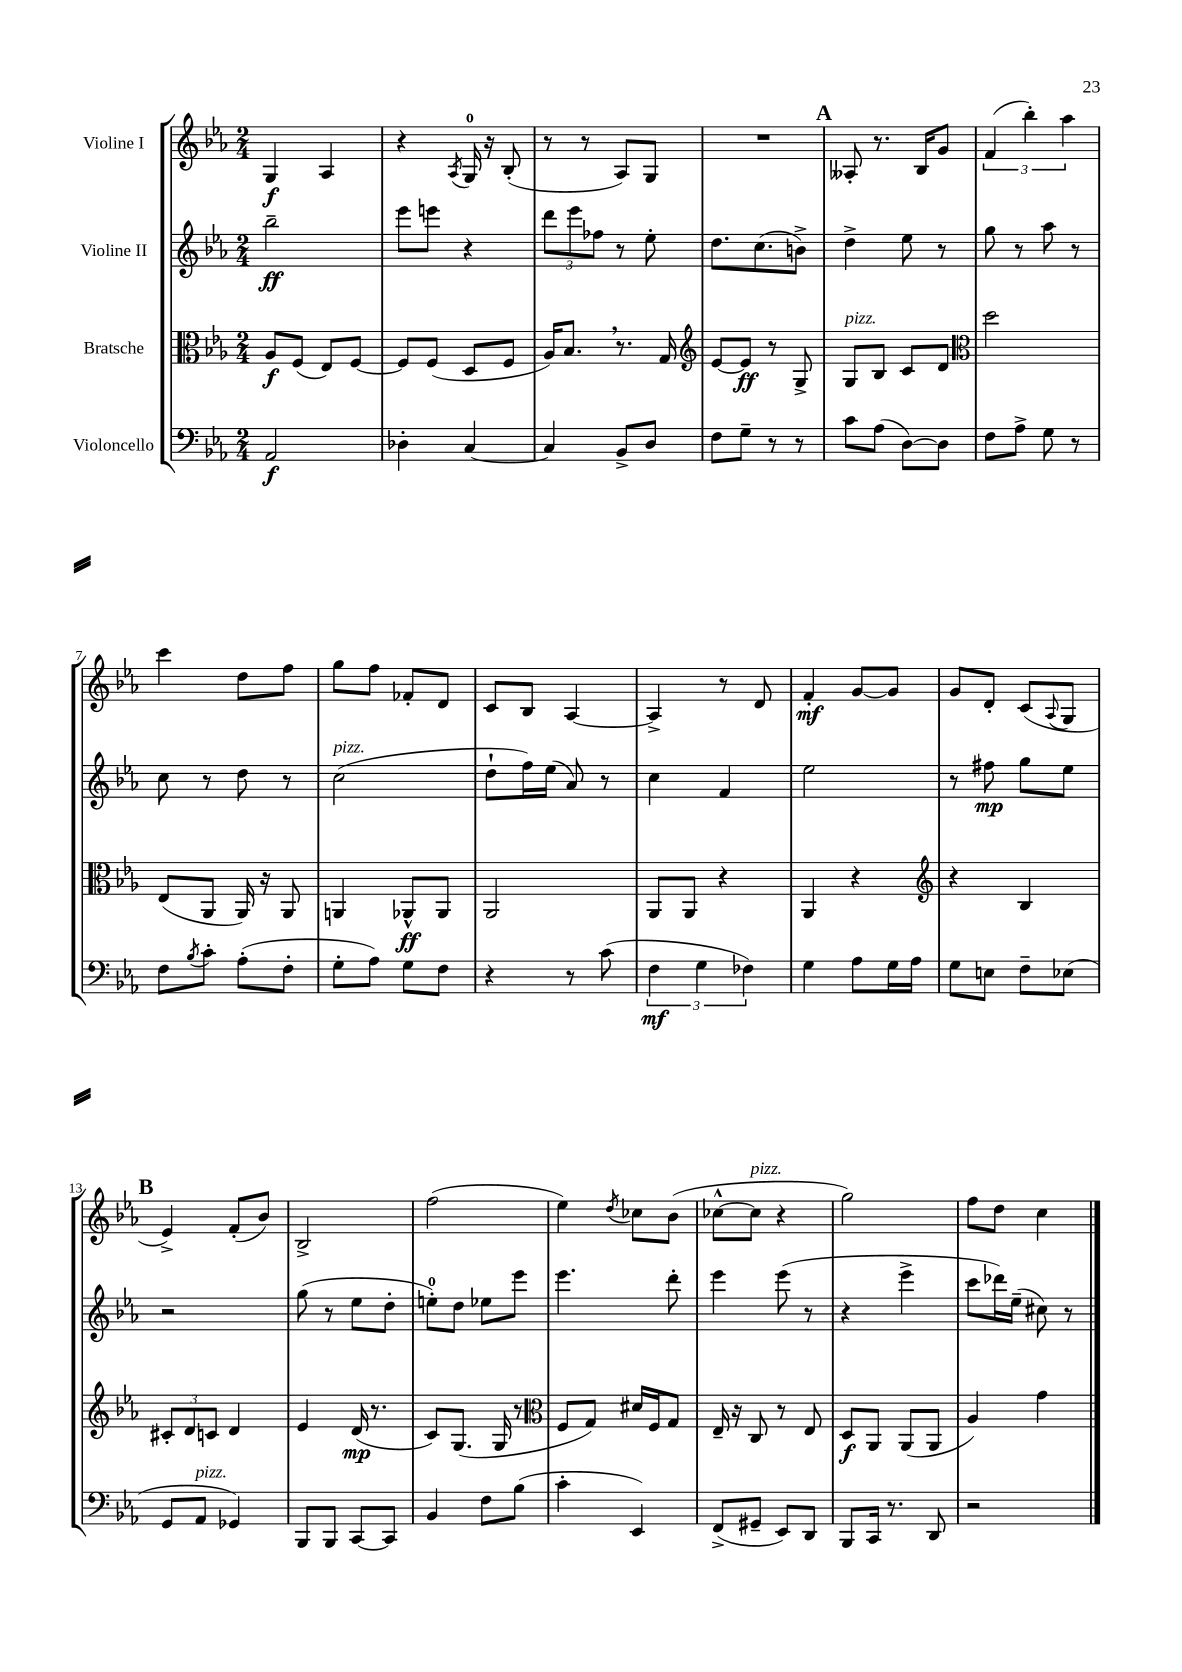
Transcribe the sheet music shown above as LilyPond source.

<<
\new StaffGroup <<
\new Staff = "s0" \with { instrumentName = "Violine I" } {
    \clef treble \key ees \major \numericTimeSignature \time 2/4
    g4\f aes4 |
    r4 \acciaccatura { aes8 } g16-0 r16 bes8-.( |
    r8 r8 aes8) g8 |
    R2 |
    \mark \markup { \bold "A" } aeses8-. r8. bes16 g'8 |
    \tuplet 3/2 { f'4( bes''4-.) aes''4 } |
    c'''4 d''8 f''8 |
    g''8 f''8 fes'8-. d'8 |
    c'8 bes8 aes4~ |
    aes4-> r8 d'8 |
    f'4-.\mf g'8~ g'8 |
    g'8 d'8-. c'8( \appoggiatura { aes8 } g8 |
    \mark \markup { \bold "B" } ees'4->) f'8-.( bes'8) |
    bes2-> |
    f''2( |
    ees''4) \acciaccatura { d''8 } ces''8 bes'8( |
    ces''8~-^ ces''8^\markup { \italic "pizz." } r4 |
    g''2) |
    f''8 d''8 c''4 \bar "|." |
}
\new Staff = "s1" \with { instrumentName = "Violine II" } {
    \clef treble \key ees \major \numericTimeSignature \time 2/4
    bes''2--\ff |
    ees'''8 e'''8 r4 |
    \tuplet 3/2 { d'''8 ees'''8 fes''8 } r8 ees''8-. |
    d''8. c''8.( b'8->) |
    \mark \markup { \bold "A" } d''4-> ees''8 r8 |
    g''8 r8 aes''8 r8 |
    c''8 r8 d''8 r8 |
    c''2^\markup { \italic "pizz." }( |
    d''8-! f''16) ees''16( aes'8) r8 |
    c''4 f'4 |
    ees''2 |
    r8 fis''8\mp g''8 ees''8 |
    \mark \markup { \bold "B" } r2 |
    g''8( r8 ees''8 d''8-. |
    e''8-0-.) d''8 ees''8 ees'''8 |
    ees'''4. d'''8-. |
    ees'''4 ees'''8( r8 |
    r4 ees'''4-> |
    c'''8 des'''16) ees''16--( cis''8) r8 \bar "|." |
}
\new Staff = "s2" \with { instrumentName = "Bratsche" } {
    \clef alto \key ees \major \numericTimeSignature \time 2/4
    aes8\f f8( ees8) f8~ |
    f8 f8( d8 f8 |
    aes16) bes8. \breathe r8. g16 |
    \clef treble ees'8~ ees'8\ff r8 g8-> |
    \mark \markup { \bold "A" } g8^\markup { \italic "pizz." } bes8 c'8 d'8 |
    \clef alto d''2 |
    ees8( aes,8 aes,16) r16 aes,8 |
    a,4 aes,8-^\ff aes,8 |
    aes,2 |
    aes,8 aes,8 r4 |
    aes,4 r4 |
    \clef treble r4 bes4 |
    \mark \markup { \bold "B" } \tuplet 3/2 { cis'8-. d'8 c'8 } d'4 |
    ees'4 d'16\mp( r8. |
    c'8) g8.( g16 r8 |
    \clef alto f8 g8) dis'16 f16 g8 |
    ees16-- r16 c8 r8 ees8 |
    d8\f aes,8 aes,8( aes,8 |
    aes4) g'4 \bar "|." |
}
\new Staff = "s3" \with { instrumentName = "Violoncello" } {
    \clef bass \key ees \major \numericTimeSignature \time 2/4
    aes,2\f |
    des4-. c4~ |
    c4 bes,8-> d8 |
    f8 g8-- r8 r8 |
    \mark \markup { \bold "A" } c'8 aes8( d8~) d8 |
    f8 aes8-> g8 r8 |
    f8 \acciaccatura { bes8 } c'8-. aes8-.( f8-. |
    g8-. aes8) g8 f8 |
    r4 r8 c'8( |
    \tuplet 3/2 { f4\mf g4 fes4) } |
    g4 aes8 g16 aes16 |
    g8 e8 f8-- ees8( |
    \mark \markup { \bold "B" } g,8 aes,8^\markup { \italic "pizz." } ges,4) |
    bes,,8 bes,,8 c,8~ c,8 |
    bes,4 f8 bes8( |
    c'4-. ees,4) |
    f,8->( gis,8-- ees,8) d,8 |
    bes,,8 c,16 r8. d,8 |
    r2 \bar "|." |
}
>>
>>
